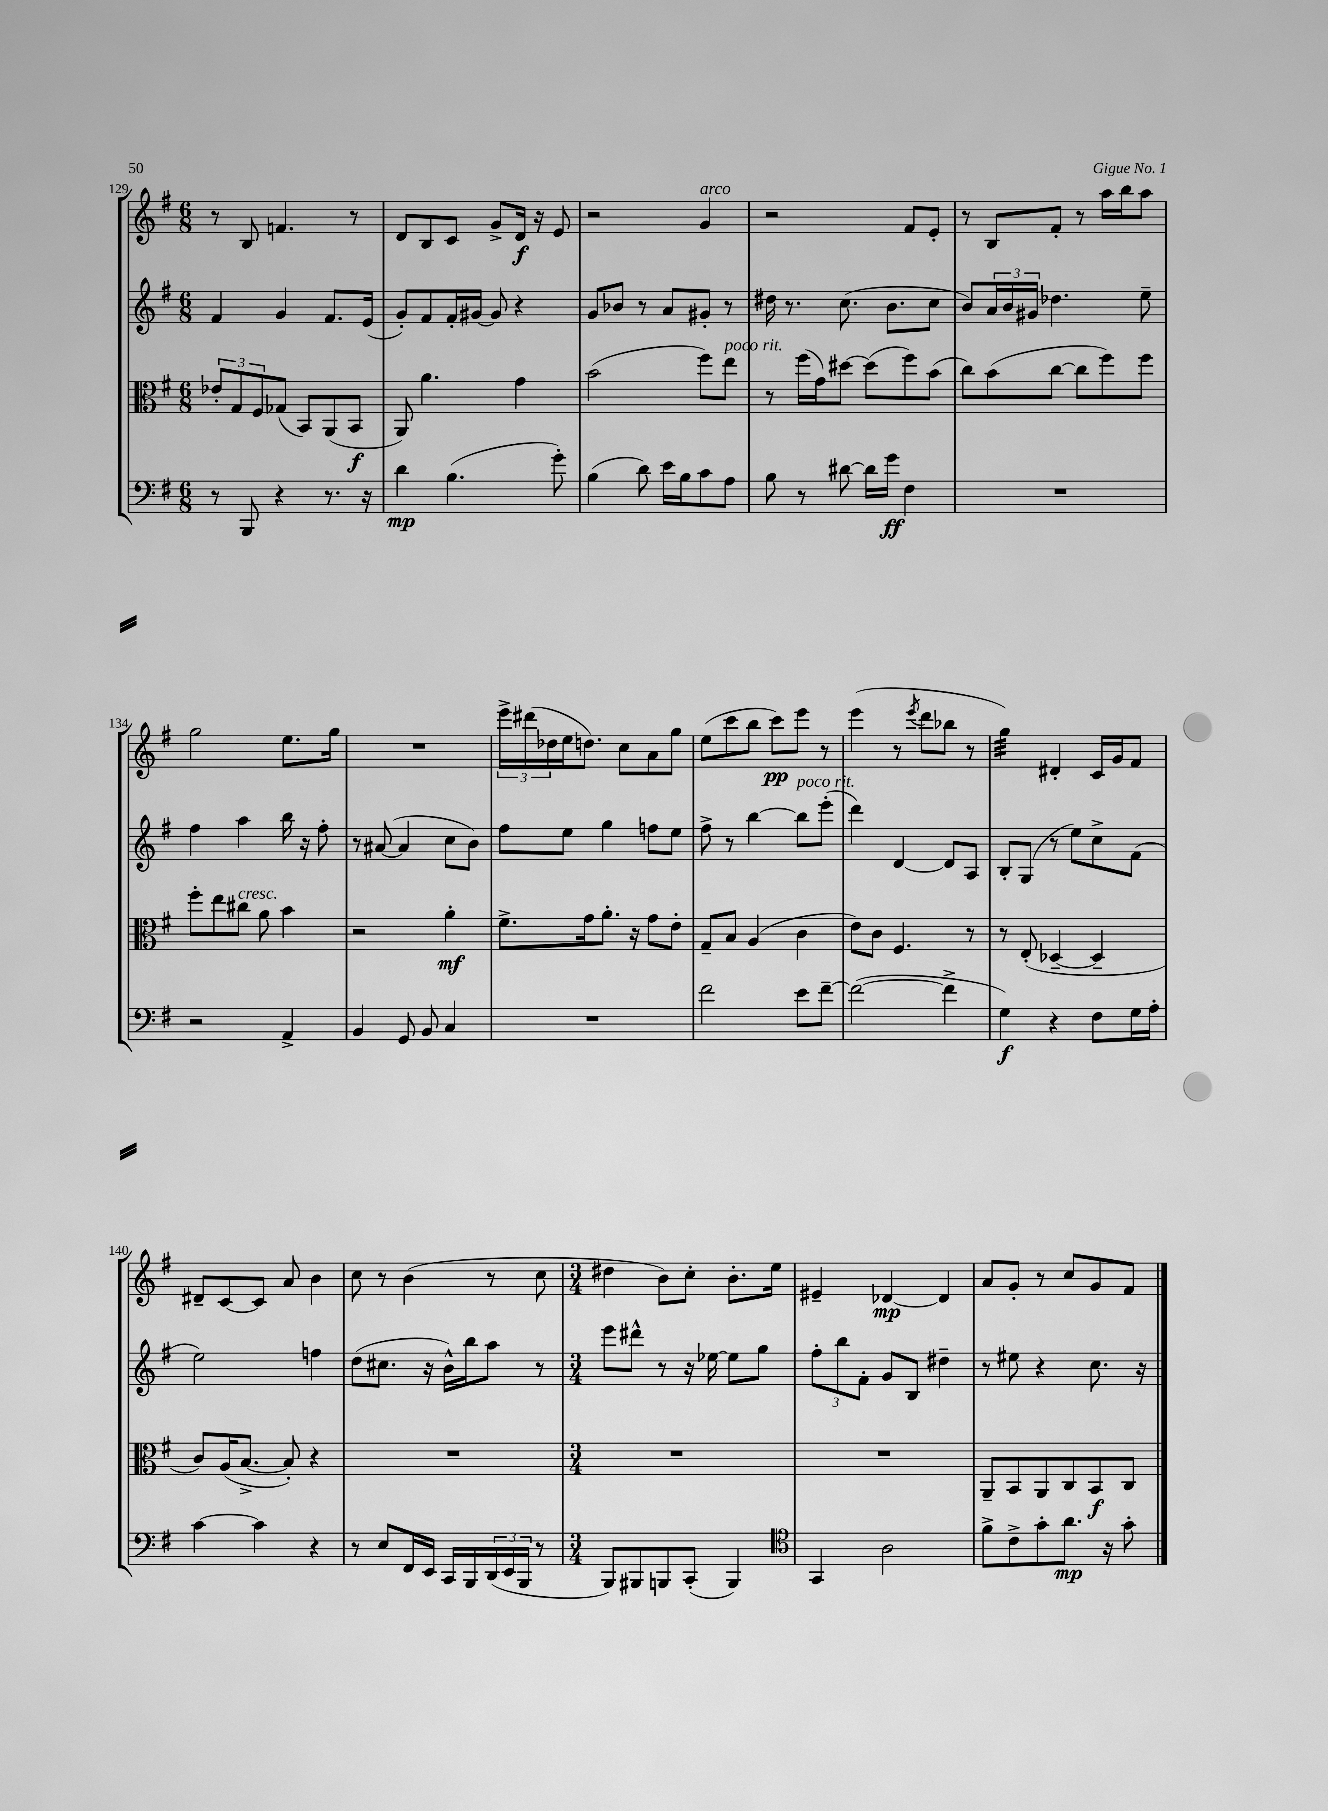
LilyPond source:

<<
\new StaffGroup <<
\new Staff = "s0" {
    \clef treble \key g \major \numericTimeSignature \time 6/8
    r8 b8 f'4. r8 |
    d'8 b8 c'8 g'8-> d'16\f r16 e'8 |
    r2 g'4^\markup { \italic "arco" } |
    r2 fis'8 e'8-. |
    r8 b8 fis'8-. r8 a''16 b''16 a''8 |
    g''2 e''8. g''16 |
    R2. |
    \tuplet 3/2 { e'''16-> dis'''16( des''16 } e''16 d''8.) c''8 a'8 g''8 |
    e''8( c'''8 b''8 c'''8\pp) e'''8 r8 |
    e'''4( r8 \acciaccatura { e'''8 } d'''8 bes''8 r8 |
    g''4:32) dis'4-. c'16 g'16 fis'8 |
    dis'8-- c'8~ c'8 a'8 b'4 |
    c''8 r8 b'4( r8 c''8 |
    \numericTimeSignature \time 3/4 dis''4 b'8) c''8-. b'8.-. e''16 |
    eis'4-- des'4~\mp des'4 |
    a'8 g'8-. r8 c''8 g'8 fis'8 \bar "|." |
}
\new Staff = "s1" {
    \clef treble \key g \major \numericTimeSignature \time 6/8
    fis'4 g'4 fis'8. e'16( |
    g'8-.) fis'8 fis'16-. gis'16~ gis'8 r4 |
    g'8 bes'8 r8 a'8 gis'8-. r8 |
    dis''16 r8. c''8.( b'8. c''8 |
    b'8) \tuplet 3/2 { a'16 b'16 gis'16 } des''4. e''8-- |
    fis''4 a''4 b''16 r16 fis''8-. |
    r8 ais'8~( ais'4 c''8 b'8) |
    fis''8 e''8 g''4 f''8 e''8 |
    fis''8-> r8 b''4~ b''8^\markup { \italic "poco rit." } e'''8-.( |
    d'''4) d'4~ d'8 a8 |
    b8-. g8( r8 e''8) c''8-> fis'8( |
    e''2) f''4 |
    d''8( cis''8. r16 b'16-^) b''16 a''8 r8 |
    \numericTimeSignature \time 3/4 e'''8 dis'''8-^ r8 r16 ees''16~ ees''8 g''8 |
    \tuplet 3/2 { fis''8-. b''8 fis'8-. } g'8 b8 dis''4-- |
    r8 eis''8 r4 c''8. r16 \bar "|." |
}
\new Staff = "s2" {
    \clef alto \key g \major \numericTimeSignature \time 6/8
    \tuplet 3/2 { ees'8-. g8 fis8 } ges8( b,8) a,8( b,8\f |
    a,8) a'4. g'4 |
    b'2( fis''8) e''8^\markup { \italic "poco rit." } |
    r8 fis''16( g'16) dis''8~ dis''8( fis''8) b'8( |
    c''8) b'8( c''8~ c''8 fis''8) fis''8 |
    fis''8-. e''8 cis''8^\markup { \italic "cresc." } a'8 b'4 |
    r2 a'4-.\mf |
    fis'8.-> g'16 a'8.-. r16 g'8 e'8-. |
    g8-- b8 a4( c'4 |
    e'8) c'8 fis4. r8 |
    r8 e8-.( des4~-- des4-- |
    c'8) a16( b8.~-> b8-.) r4 |
    R2. |
    \numericTimeSignature \time 3/4 R2. |
    R2. |
    a,8-- b,8 a,8 c8 b,8\f c8 \bar "|." |
}
\new Staff = "s3" {
    \clef bass \key g \major \numericTimeSignature \time 6/8
    r8 b,,8 r4 r8. r16 |
    d'4\mp b4.( g'8-.) |
    b4( d'8) e'16 b16 c'8 a8 |
    b8 r8 dis'8~ dis'16 g'16\ff fis4 |
    R2. |
    r2 a,4-> |
    b,4 g,8 b,8 c4 |
    R2. |
    fis'2 e'8 fis'8~-- |
    fis'2~( fis'4-> |
    g4\f) r4 fis8 g16 a16-. |
    c'4~ c'4 r4 |
    r8 e8 fis,16 e,16 c,16 b,,16 \tuplet 3/2 { d,16( e,16 b,,16 } r8 |
    \numericTimeSignature \time 3/4 b,,8) bis,,8 b,,8 c,8-.( b,,4) |
    \clef tenor g,4 a2 |
    fis'8-> c'8-> g'8-. a'8.\mp r16 g'8-. \bar "|." |
}
>>
>>
\layout { \context { \Score currentBarNumber = #129 } }
